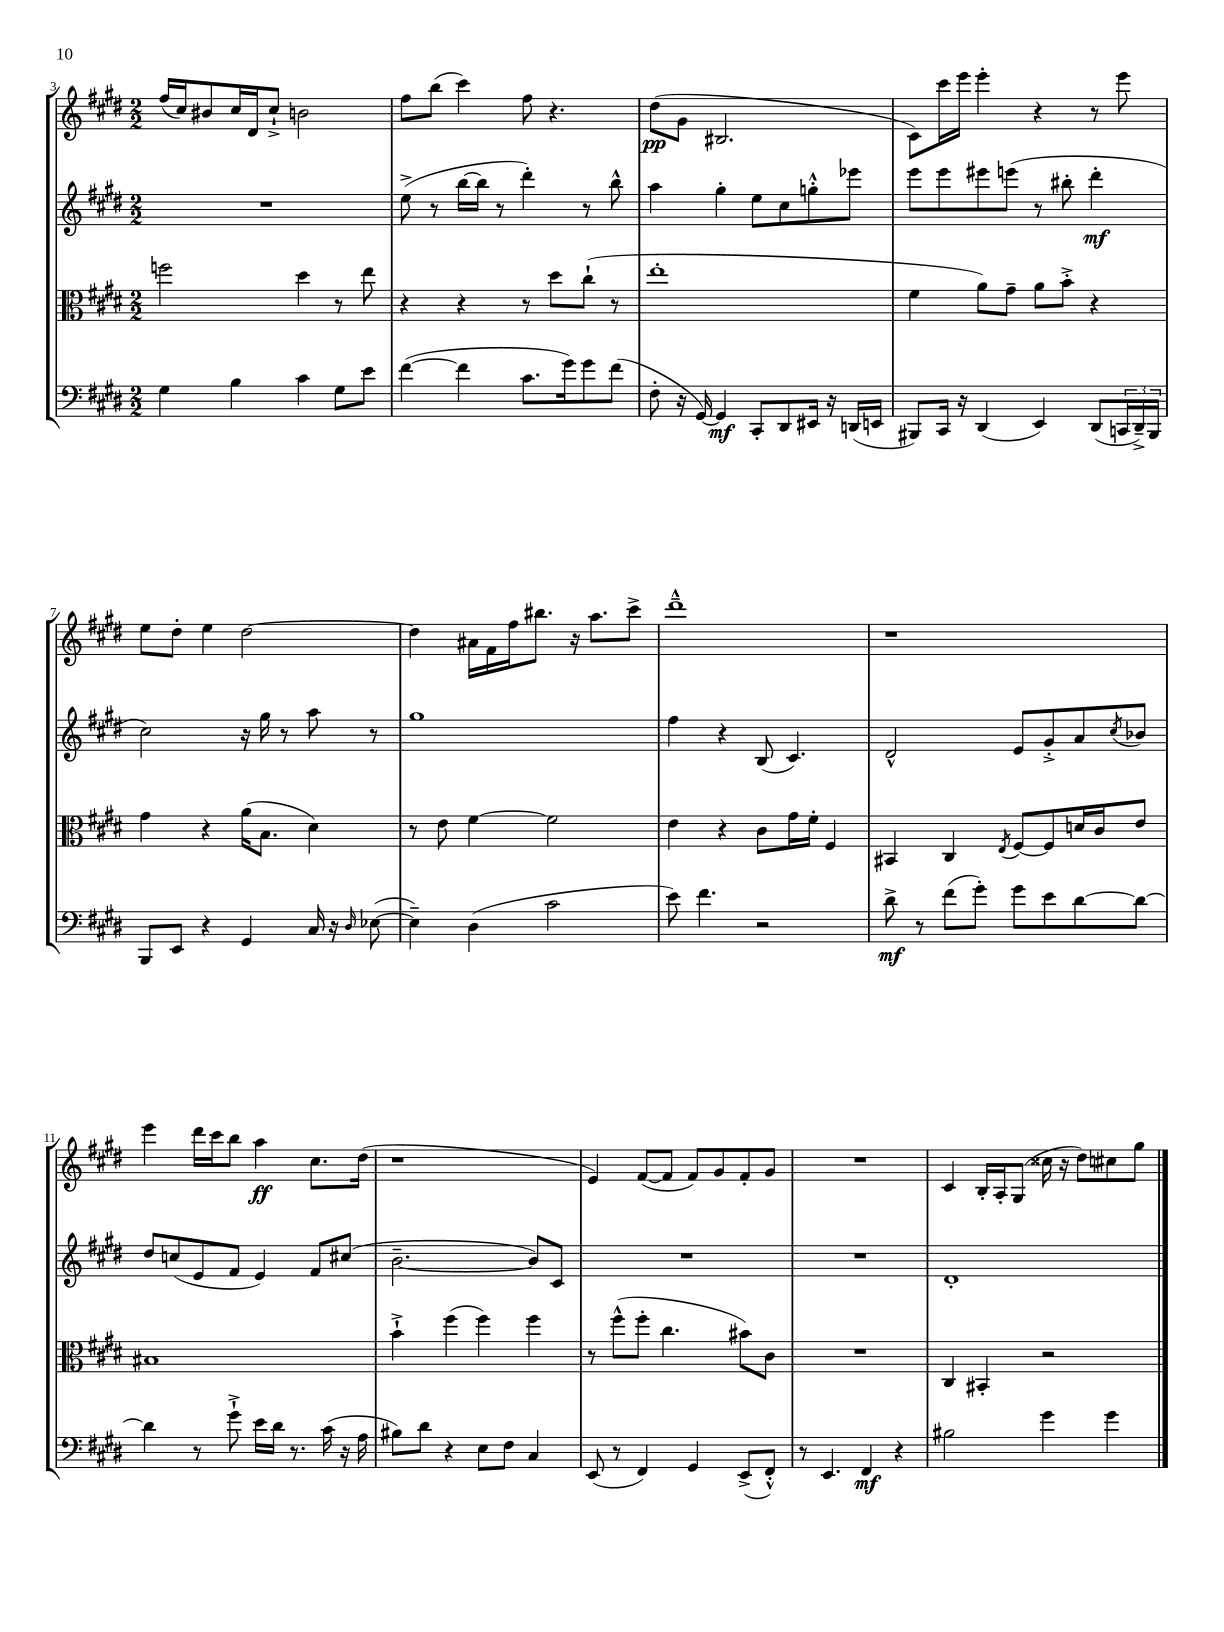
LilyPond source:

<<
\new StaffGroup <<
\new Staff = "s0" {
    \clef treble \key e \major \numericTimeSignature \time 2/2
    fis''16( cis''16) bis'8 cis''16 dis'16 cis''8-!-> b'2 |
    fis''8 b''8( cis'''4) fis''8 r4. |
    dis''8\pp( gis'8 bis2. |
    cis'8) cis'''16 e'''16 e'''4-. r4 r8 e'''8 |
    e''8 dis''8-. e''4 dis''2~ |
    dis''4 ais'16 fis'16 fis''16 bis''8. r16 a''8. cis'''8-> |
    dis'''1---^ |
    r1 |
    e'''4 dis'''16 cis'''16 b''8 a''4\ff cis''8. dis''16( |
    r1 |
    e'4) fis'8~( fis'8 fis'8) gis'8 fis'8-. gis'8 |
    R1 |
    cis'4 b16-. a16-. gis8( cisis''16 r16 dis''8) cis''8 gis''8 \bar "|." |
}
\new Staff = "s1" {
    \clef treble \key e \major \numericTimeSignature \time 2/2
    R1 |
    e''8->( r8 b''16~ b''16 r8 dis'''4-.) r8 b''8-^ |
    a''4 gis''4-. e''8 cis''8 g''8-.-^ ees'''8 |
    e'''8 e'''8 eis'''8 e'''8( r8 bis''8-. dis'''4-.\mf |
    cis''2) r16 gis''16 r8 a''8 r8 |
    gis''1 |
    fis''4 r4 b8( cis'4.) |
    dis'2-^ e'8 gis'8-.-> a'8 \acciaccatura { cis''8 } bes'8 |
    dis''8 c''8( e'8 fis'8 e'4) fis'8 cis''8( |
    b'2.~-- b'8) cis'8 |
    R1 |
    R1 |
    dis'1-. \bar "|." |
}
\new Staff = "s2" {
    \clef alto \key e \major \numericTimeSignature \time 2/2
    f''2 dis''4 r8 e''8 |
    r4 r4 r8 dis''8 cis''8-!( r8 |
    e''1-. |
    fis'4 a'8) gis'8-- a'8 b'8-.-> r4 |
    gis'4 r4 a'16( b8. dis'4) |
    r8 e'8 fis'4~ fis'2 |
    e'4 r4 cis'8 gis'16 fis'16-. fis4 |
    bis,4 cis4 \acciaccatura { e8 } fis8~ fis8 d'16 cis'16 e'8 |
    bis1 |
    b'4-!-> fis''4( fis''4) fis''4 |
    r8 fis''8-^( fis''8-. cis''4. bis'8) cis'8 |
    R1 |
    cis4 bis,4-. r2 \bar "|." |
}
\new Staff = "s3" {
    \clef bass \key e \major \numericTimeSignature \time 2/2
    gis4 b4 cis'4 gis8 e'8 |
    fis'4~( fis'4 cis'8. gis'16) gis'8 fis'8( |
    fis8-. r16 gis,16~) gis,4\mf cis,8-. dis,8 eis,16 r16 d,16( e,16 |
    bis,,8) cis,16 r16 dis,4( e,4) dis,8( \tuplet 3/2 { c,16 dis,16--->) bis,,16 } |
    b,,8 e,8 r4 gis,4 cis16 r16 \grace { dis16 } ees8~( |
    ees4--) dis4( cis'2 |
    e'8) fis'4. r2 |
    dis'8->\mf r8 fis'8( gis'8-.) gis'8 e'8 dis'8~ dis'8~ |
    dis'4 r8 gis'8-!-> e'16 dis'16 r8. cis'16( r16 a16 |
    bis8) dis'8 r4 e8 fis8 cis4 |
    e,8( r8 fis,4) gis,4 e,8->( fis,8-.-^) |
    r8 e,4. fis,4\mf r4 |
    bis2 gis'4 gis'4 \bar "|." |
}
>>
>>
\layout { \context { \Score currentBarNumber = #3 } }
